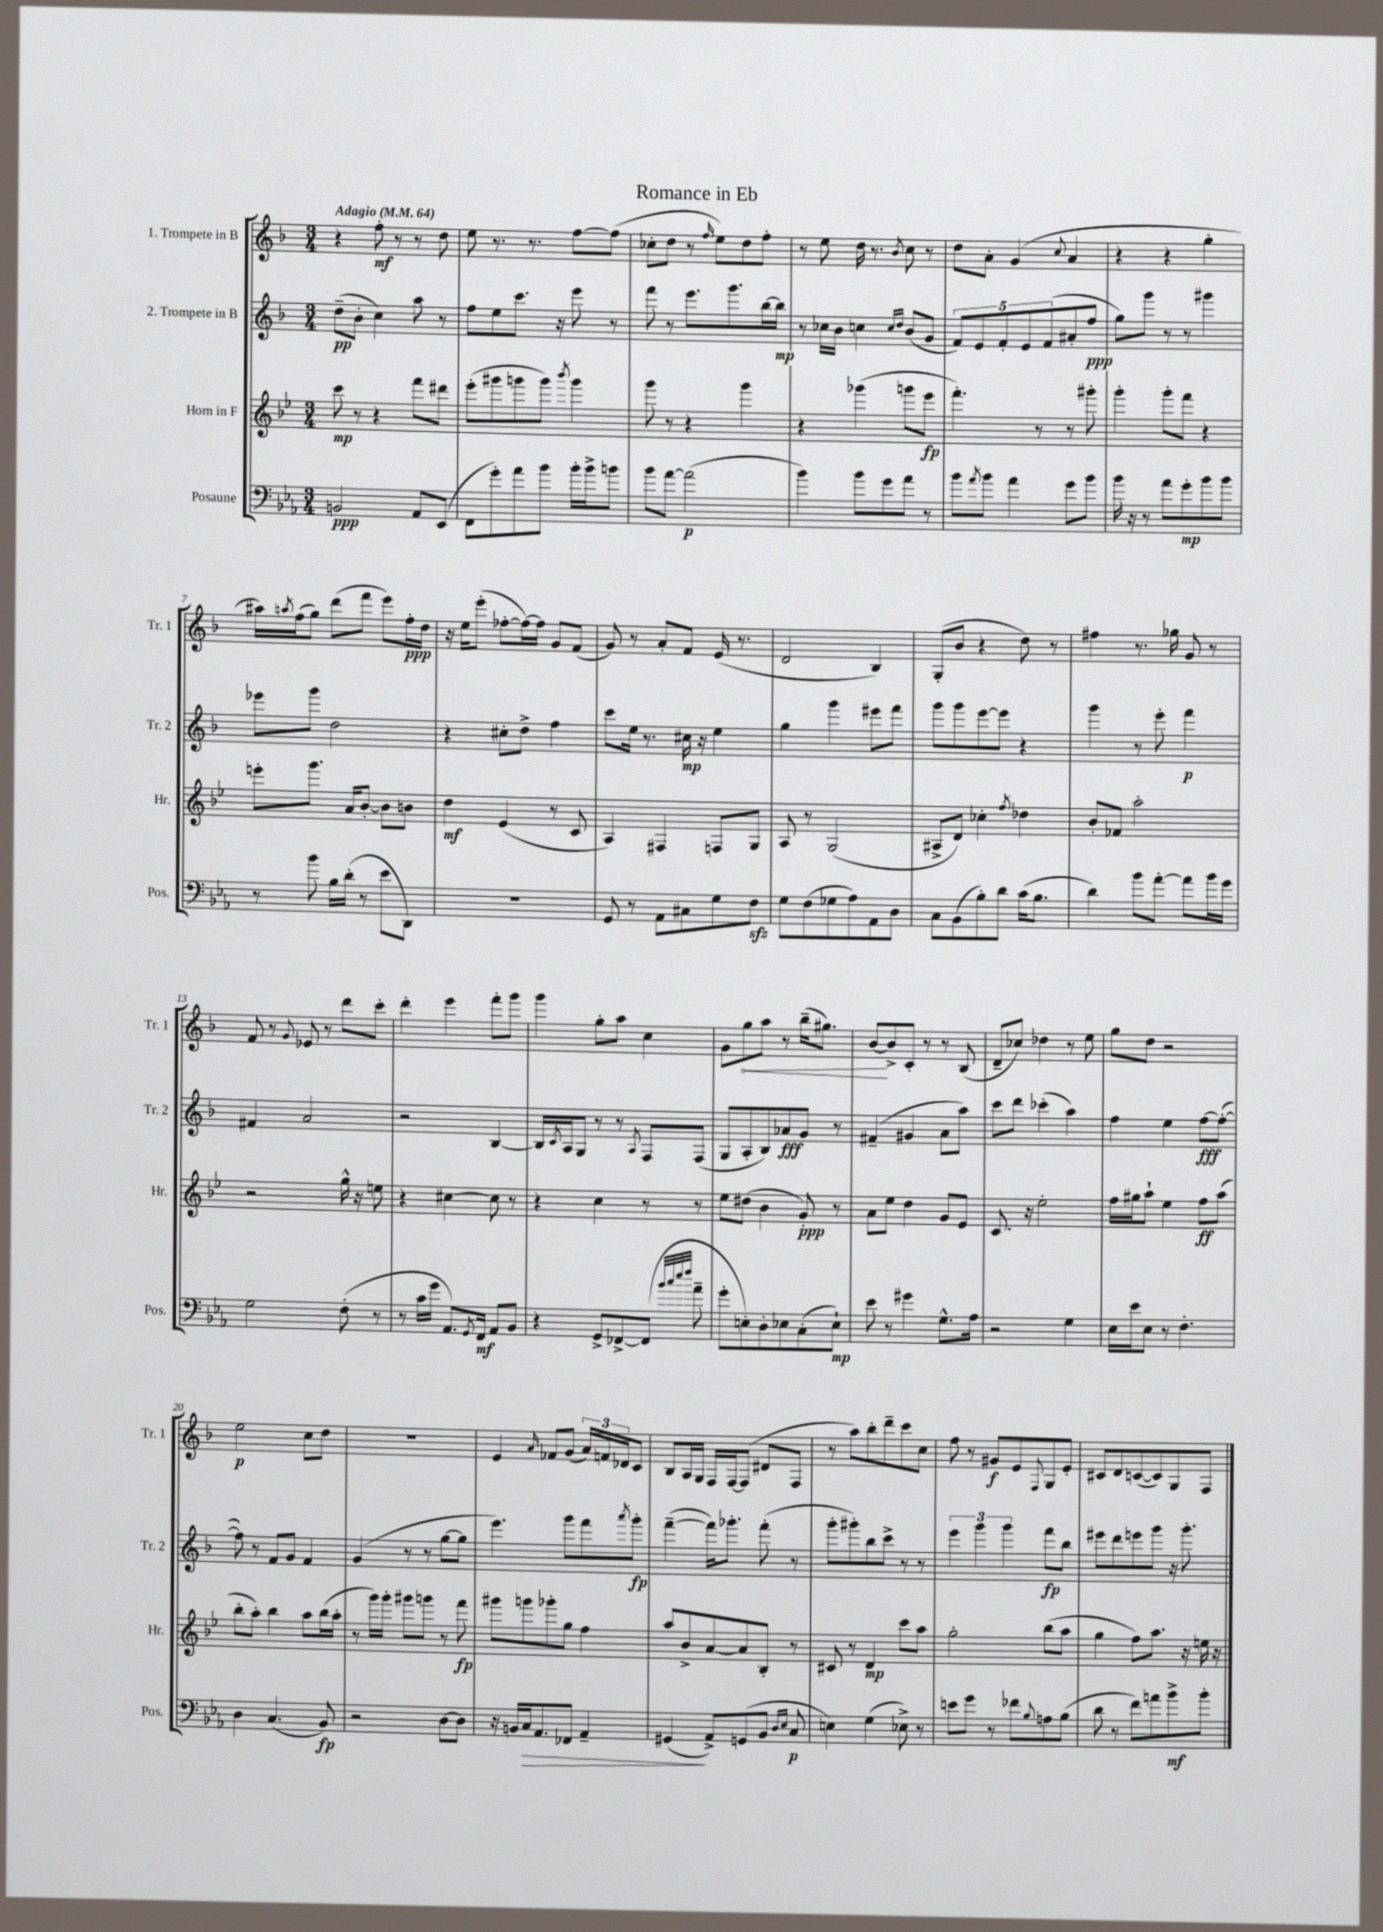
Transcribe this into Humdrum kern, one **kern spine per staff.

**kern	**dynam	**kern	**dynam	**kern	**dynam	**kern	**dynam
*part4	*part4	*part3	*part3	*part2	*part2	*part1	*part1
*staff4	*staff4	*staff3	*staff3	*staff2	*staff2	*staff1	*staff1
*I"Posaune	*	*I"Horn in F	*	*I"2. Trompete in B	*	*I"1. Trompete in B	*
*I'Pos.	*	*I'Hr.	*	*I'Tr. 2	*	*I'Tr. 1	*
*clefF4	*	*clefG2	*	*clefG2	*	*clefG2	*
*k[b-e-a-]	*	*k[b-e-]	*	*k[b-]	*	*k[b-]	*
*M3/4	*	*M3/4	*	*M3/4	*	*M3/4	*
*MM64	*	*MM64	*	*MM64	*	*MM64	*
=1	=1	=1	=1	=1	=1	=1	=1
!	!	!	!	!	!	!LO:TX:a:B:t=Adagio	!
2BBn/	ppp	8ccc\	mp	(8dd~\L	pp	4r	.
.	.	8r	.	8b-'\J	.	.	.
.	.	4r	.	4cc\)	.	8ff'\	mf
.	.	.	.	.	.	8r	.
8AA-/L	.	8fff\L	.	8aa\	.	8r	.
(8EE-/J	.	8ddd#X\J	.	8r	.	8dd\	.
=2	=2	=2	=2	=2	=2	=2	=2
8FF\L	.	(8eee-'\L	.	8ff\L	.	8ee\	.
8g'\)	.	8ggg#X\	.	8ee\	.	8.r	.
8a-\	.	8gggn\	.	8.ccc\J	.	.	.
.	.	.	.	.	.	8.r	.
8b-\J	.	8ggg\J)	.	.	.	.	.
.	.	.	.	16r	.	.	.
.	.	8qbbb-/	.	.	.	.	.
16b-'\LL	.	4ggg\	.	8eee\	.	[8ff\L	.
16b-^\J	.	.	.	.	.	.	.
8bn\J	.	.	.	8r	.	(8ff\J]	.
=3	=3	=3	=3	=3	=3	=3	=3
8b-\L	.	8ggg\	.	8fff\	.	8cc-X'\L	.
[8a-\J	.	8r	.	8r	.	8dd\J	.
(2a-\]	p	4r	.	8.eee\L	.	8r	.
.	.	.	.	.	.	16qqff/	.
.	.	.	.	.	.	8ee\L)	.
.	.	.	.	8.ggg\	.	.	.
.	.	4ggg\	.	.	.	8dd\	.
.	.	.	.	[16bb-\L	.	8ff'\J	.
.	.	.	.	16bb-\JJ]	mp	.	.
=4	=4	=4	=4	=4	=4	=4	=4
4b-\)	.	4r	.	8r	.	8r	.
.	.	.	.	16cc-X\LL	.	8ee\	.
.	.	.	.	16b-\JJ	.	.	.
8b-\L	.	(4ggg-X\	.	4ccn\	.	16dd\	.
.	.	.	.	.	.	8.r	.
8g\	.	.	.	.	.	.	.
.	.	.	.	16qqcc/LL	.	.	.
.	.	.	.	16qqdd/JJ	.	8qb-/	.
8a-\J	.	8gggn\L	.	(8b-/L	.	8cc\	.
8r	.	8eee-\J	fp	8g/J	.	8r	.
=5	=5	=5	=5	=5	=5	=5	=5
8b-\L	.	4.fff'\)	.	10f/L)	.	8dd\L	.
.	.	.	.	10e/	.	.	.
8qa-/	.	.	.	.	.	.	.
8b-\J	.	.	.	.	.	8a'\J	.
.	.	.	.	10f'/	.	.	.
4a-\	.	.	.	.	.	(4g/	.
.	.	.	.	10e/	.	.	.
.	.	8r	.	.	.	.	.
.	.	.	.	(10f/	.	.	.
.	.	.	.	.	.	8qqcc/	.
8g\L	.	8r	.	8a#X'/	.	4a/	.
8b-\J	.	8ggg#X'\	.	8ff/J	ppp	.	.
=6	=6	=6	=6	=6	=6	=6	=6
16b-\	.	4ggg'\	.	8gg\L)	.	4r	.
16r	.	.	.	.	.	.	.
8r	.	.	.	8ggg\J	.	.	.
8a-\L	.	8ggg'\L	.	8r	.	4r	.
8g'\	mp	8fff\J	.	8r	.	.	.
8b-\	.	4r	.	4ggg#X\	.	4gg'\	.
8b-\J	.	.	.	.	.	.	.
!!LO:LB:g=z
=7	=7	=7	=7	=7	=7	=7	=7
8r	.	8eeen'\L	.	8eee-X\L	.	16aa#X\LL)	.
.	.	.	.	.	.	8qaan/	.
.	.	.	.	.	.	(16ff\J	.
8b-\	.	8.ggg\J	.	8ggg\J	.	8gg\J)	.
16B-\LL	.	.	.	2dd\	.	(8ddd\L	.
(16d'\JJ	.	16a/KL	.	.	.	.	.
8r	.	[8b-'/J	.	.	.	8fff\J	.
8e-\L	.	8b-\L]	.	.	.	8eee\L)	.
8DD\J)	.	8bn\J	.	.	.	16ff'\L	ppp
.	.	.	.	.	.	16dd\JJ	.
=8	=8	=8	=8	=8	=8	=8	=8
2.r	.	4dd\	mf	4r	.	16r	.
.	.	.	.	.	.	16ee\KL	.
.	.	.	.	.	.	(8eee'\J	.
.	.	(4e-/	.	8cc#X'\L	.	[8ff-X'\L	.
.	.	.	.	8dd^\J	.	16ff-\L_)	.
.	.	.	.	.	.	16ff-\JJ]	.
.	.	8r	.	4ff\	.	8g/L	.
.	.	8c/	.	.	.	(8f/J	.
=9	=9	=9	=9	=9	=9	=9	=9
8GG/	.	4A/)	.	8ccc\L	.	8g/)	.
8r	.	.	.	16ee\Jk	.	8r	.
.	.	.	.	8.r	.	.	.
8AA-\L	.	4F#X/	.	.	.	8a'/L	.
8C#X\	.	.	.	16cc#X\	mp	8f/J	.
.	.	.	.	16r	.	.	.
8G\	.	8Fn/L	.	4ee\	.	(16e/	.
.	.	.	.	.	.	8.r	.
8Fzz\J	.	8G/J	.	.	.	.	.
=10	=10	=10	=10	=10	=10	=10	=10
8G\L	.	8A/	.	4gg\	.	2d/	.
(8F\	.	8r	.	.	.	.	.
8G-X\	.	(2G/	.	4ggg\	.	.	.
8A-\)	.	.	.	.	.	.	.
8AA-\	.	.	.	8eee#X\L	.	4B-/)	.
8D\J	.	.	.	8fff\J	.	.	.
=11	=11	=11	=11	=11	=11	=11	=11
8C\L	.	8A#X^/L	.	8ggg\L	.	(8G'/L	.
(8BB-\	.	8d/J)	.	8ggg\	.	8b-/J	.
8B-'\)	.	4cc-X'\	.	[8eee\	.	4r	.
8d\J	.	.	.	8eee\J]	.	.	.
.	.	8qff/	.	.	.	.	.
(16c\KL	.	4dd-X\	.	4r	.	8dd\)	.
8.B-\J	.	.	.	.	.	.	.
.	.	.	.	.	.	8r	.
=12	=12	=12	=12	=12	=12	=12	=12
4d\)	.	8b-'/L	.	4ggg\	.	4ff#X\	.
.	.	8f-X/J	.	.	.	.	.
8b-\L	.	2aa'\	.	8r	.	8.r	.
[8a-'\J	.	.	.	8eee'\	.	.	.
.	.	.	.	.	.	16gg-X\	.
8a-\L]	.	.	.	4fff\	p	8g/	.
16b-\L	.	.	.	.	.	8r	.
16g\JJ	.	.	.	.	.	.	.
!!LO:LB:g=z
=13	=13	=13	=13	=13	=13	=13	=13
2G\	.	2r	.	4f#X/	.	8f/	.
.	.	.	.	.	.	8r	.
.	.	.	.	.	.	8qqg/	.
.	.	.	.	2a/	.	8e-X/	.
.	.	.	.	.	.	8r	.
(8F'\	.	16gg^^\	.	.	.	8ddd\L	.
.	.	16r	.	.	.	.	.
8r	.	8een\	.	.	.	8ccc'\J	.
=14	=14	=14	=14	=14	=14	=14	=14
8r	.	4r	.	2r	.	4ddd'\	.
16c\LL	.	.	.	.	.	.	.
16g\JJ	.	.	.	.	.	.	.
8.AA-/L)	.	[4cc#X\	.	.	.	4eee\	.
8qGG/	.	.	.	.	.	.	.
16FF/Jk	mf	.	.	.	.	.	.
8AA-/L	.	8cc#\]	.	[4B-/	.	8fff'\L	.
8BB-/J	.	8r	.	.	.	8ggg\J	.
=15	=15	=15	=15	=15	=15	=15	=15
4r	.	4r	.	16B-/LL]	.	4ggg\	.
.	.	.	.	8qc/	.	.	.
.	.	.	.	16A/J	.	.	.
.	.	.	.	8G/J	.	.	.
8GG^/L	.	4cc\	.	8r	.	8gg'\L	.
[8FF-X^/	.	.	.	8r	.	8aa\J	.
.	.	.	.	8qA/	.	.	.
(8FF-/J]	.	8r	.	8F/L	.	4cc\	.
32qqb-/LLL	.	.	.	.	.	.	.
32qqcc/	.	.	.	.	.	.	.
32qqee-/	.	.	.	.	.	.	.
32qqff/JJJ	.	.	.	.	.	.	.
8a-~\	.	8r	.	(8F/J	.	.	.
=16	=16	=16	=16	=16	=16	=16	=16
8g'\L	.	8ee-\L	.	8G/L	.	8g\L	.
!	!	!	!	!	!	!	!LO:HP:b
8En'\)	.	(8dd#X\J	.	8A'/	.	8gg\	<
8D'\	.	4b-\	.	8B-/)	.	8aa\J	.
8E-X\	.	.	.	8a-X/	fff	8r	.
(8C'\	.	8g'/)	ppp	8g/J	.	(16bb-~\KL	.
.	.	.	.	.	.	8.gg#X\J)	.
8E-`\J)	mp	8r	.	8r	.	.	.
=17	=17	=17	=17	=17	=17	=17	=17
8e-\	.	8a\L	.	(4f#X~/	.	[8b-/L	.
8r	.	8ee-\J	.	.	.	8b-^/]	[
4g#X\	.	4dd\	.	4g#X/	.	8c'/J	.
.	.	.	.	.	.	8r	.
8.G^^\L	.	8g/L	.	8a\L	.	8r	.
.	.	8e-/J	.	8aa\J)	.	(8B-/	.
16A-\Jk	.	.	.	.	.	.	.
=18	=18	=18	=18	=18	=18	=18	=18
2r	.	8.c/	.	8ccc\L	.	8d~/L	.
.	.	.	.	8ddd\J	.	8cc-X/J)	.
.	.	16r	.	.	.	.	.
.	.	2ee-'\	.	(4ccc-X'\	.	4dd-X\	.
4G\	.	.	.	4aa\)	.	8r	.
.	.	.	.	.	.	8ee\	.
=19	=19	=19	=19	=19	=19	=19	=19
16E-\LL	.	16ff\LL	.	4ff\	.	8gg\L	.
16e-\J	.	16gg#X\J	.	.	.	.	.
8E-\J	.	8aa`\J	.	.	.	8dd\J	.
8r	.	4ee-\	.	4ee\	.	2r	.
4.F'\	.	.	.	.	.	.	.
.	.	8ff\L	ff	[8ff\L	fff	.	.
.	.	(8aa\J	.	(8ff'\J_	.	.	.
!!LO:LB:g=z
=20	=20	=20	=20	=20	=20	=20	=20
4D\	.	8bb-'\L	.	8ff\])	.	2ee\	p
.	.	8aa'\J)	.	8r	.	.	.
(4.C/	.	4bb-\	.	8f/L	.	.	.
.	.	.	.	8g/J	.	.	.
.	.	8aa\L	.	4f/	.	8cc\L	.
8BB-/)	fp	(16bb-\L	.	.	.	8dd\J	.
.	.	16aa'\JJ	.	.	.	.	.
=21	=21	=21	=21	=21	=21	=21	=21
2r	.	8r	.	(4g/	.	2.r	.
.	.	16ggg\LL)	.	.	.	.	.
.	.	16ggg'\JJ	.	.	.	.	.
.	.	8ggg#X\L	.	8r	.	.	.
.	.	8gggn\J	.	8r	.	.	.
[8D\L	.	8r	.	[8gg\L	.	.	.
8D\J]	.	8fff\	fp	8gg\J]	.	.	.
=22	=22	=22	=22	=22	=22	=22	=22
16r	.	8ggg#X\L	.	4.eee\)	.	4e/	.
16BBn/LL	.	.	.	.	.	.	.
!	!LO:HP:b	!	!	!	!	!	!
16C/J	>	8gggn\	.	.	.	.	.
8.AA-/	.	.	.	.	.	.	.
.	.	.	.	.	.	16qqa/	.
.	.	8ggg-X'\	.	.	.	8f-X/L	.
8FF-X/J	.	8gg\J	.	8ggg\L	.	(8g/J	.
4AA-~/	.	4ff\	.	8fff\	.	24a/LL)	.
.	.	.	.	.	.	24fn/	.
.	.	.	.	.	.	24d-X/J	.
.	.	.	.	8qaaa/	.	.	.
.	.	.	.	8ggg'\J	fp	8c/J	.
=23	=23	=23	=23	=23	=23	=23	=23
(4GG#X/	.	8aa/L	.	([4fff~\	.	8B-/L	.
.	.	8b-^/	.	.	.	16A/L	.
.	.	.	.	.	.	16G/JJ	.
8AA-^/L)	]	[8a/	.	16fff\KL])	.	16F/LL	.
.	.	.	.	8.ggg-X'\J	.	[16F/J	.
(8GGn/	.	8a/]	.	.	.	(8F/J]	.
8BB-/J	.	8B-'/J	.	(8fff'\	.	8d#X/L	.
16qqD/LL	.	.	.	.	.	.	.
16qqE-/JJ	.	.	.	.	.	.	.
8C/	p	8r	.	8r	.	8F/J	.
=24	=24	=24	=24	=24	=24	=24	=24
4En\)	.	8c#X/	.	8ggg'\L	.	8r	.
.	.	8r	.	8ggg#X'\)	.	8aa\L)	.
(4G\	.	4d/	mp	8bb-\	.	8bb-'\	.
.	.	.	.	8ccc^\J	.	8ddd~\	.
8E-X^\)	.	8ccc\L	.	8r	.	8ccc\	.
8r	.	8aa\J	.	8r	.	8cc\J	.
=25	=25	=25	=25	=25	=25	=25	=25
8en\L	.	2gg'\	.	6eee\	.	8ff\	.
8g\J	.	.	.	.	.	8r	.
.	.	.	.	6ggg\	.	.	.
8r	.	.	.	.	.	8g#X/L	f
.	.	.	.	6ggg\	.	.	.
8f-X\L	.	.	.	.	.	8e/	.
8qqB-/	.	.	.	.	.	8qqF/	.
8An\	.	(8bb-\L	.	8fff\L	fp	8G/	.
(8B-\J	.	8aa\J	.	8bb-\J	.	8e'/J	.
=26	=26	=26	=26	=26	=26	=26	=26
8d\	.	4gg\	.	8eee#X\L	.	8c#X/L	.
8r	.	.	.	8ddd\	.	8d/	.
8f\L)	.	8ff\L)	.	8eeen\	.	([8cn/	.
8an\	.	8.aa\J	.	8ggg\J	.	8c/])	.
8b-^\	mf	.	.	16r	.	8G/	.
.	.	16r	.	8.ggg'\	.	.	.
8b-'\J	.	16een\	.	.	.	8F/J	.
.	.	16r	.	.	.	.	.
==	==	==	==	==	==	==	==
*-	*-	*-	*-	*-	*-	*-	*-
